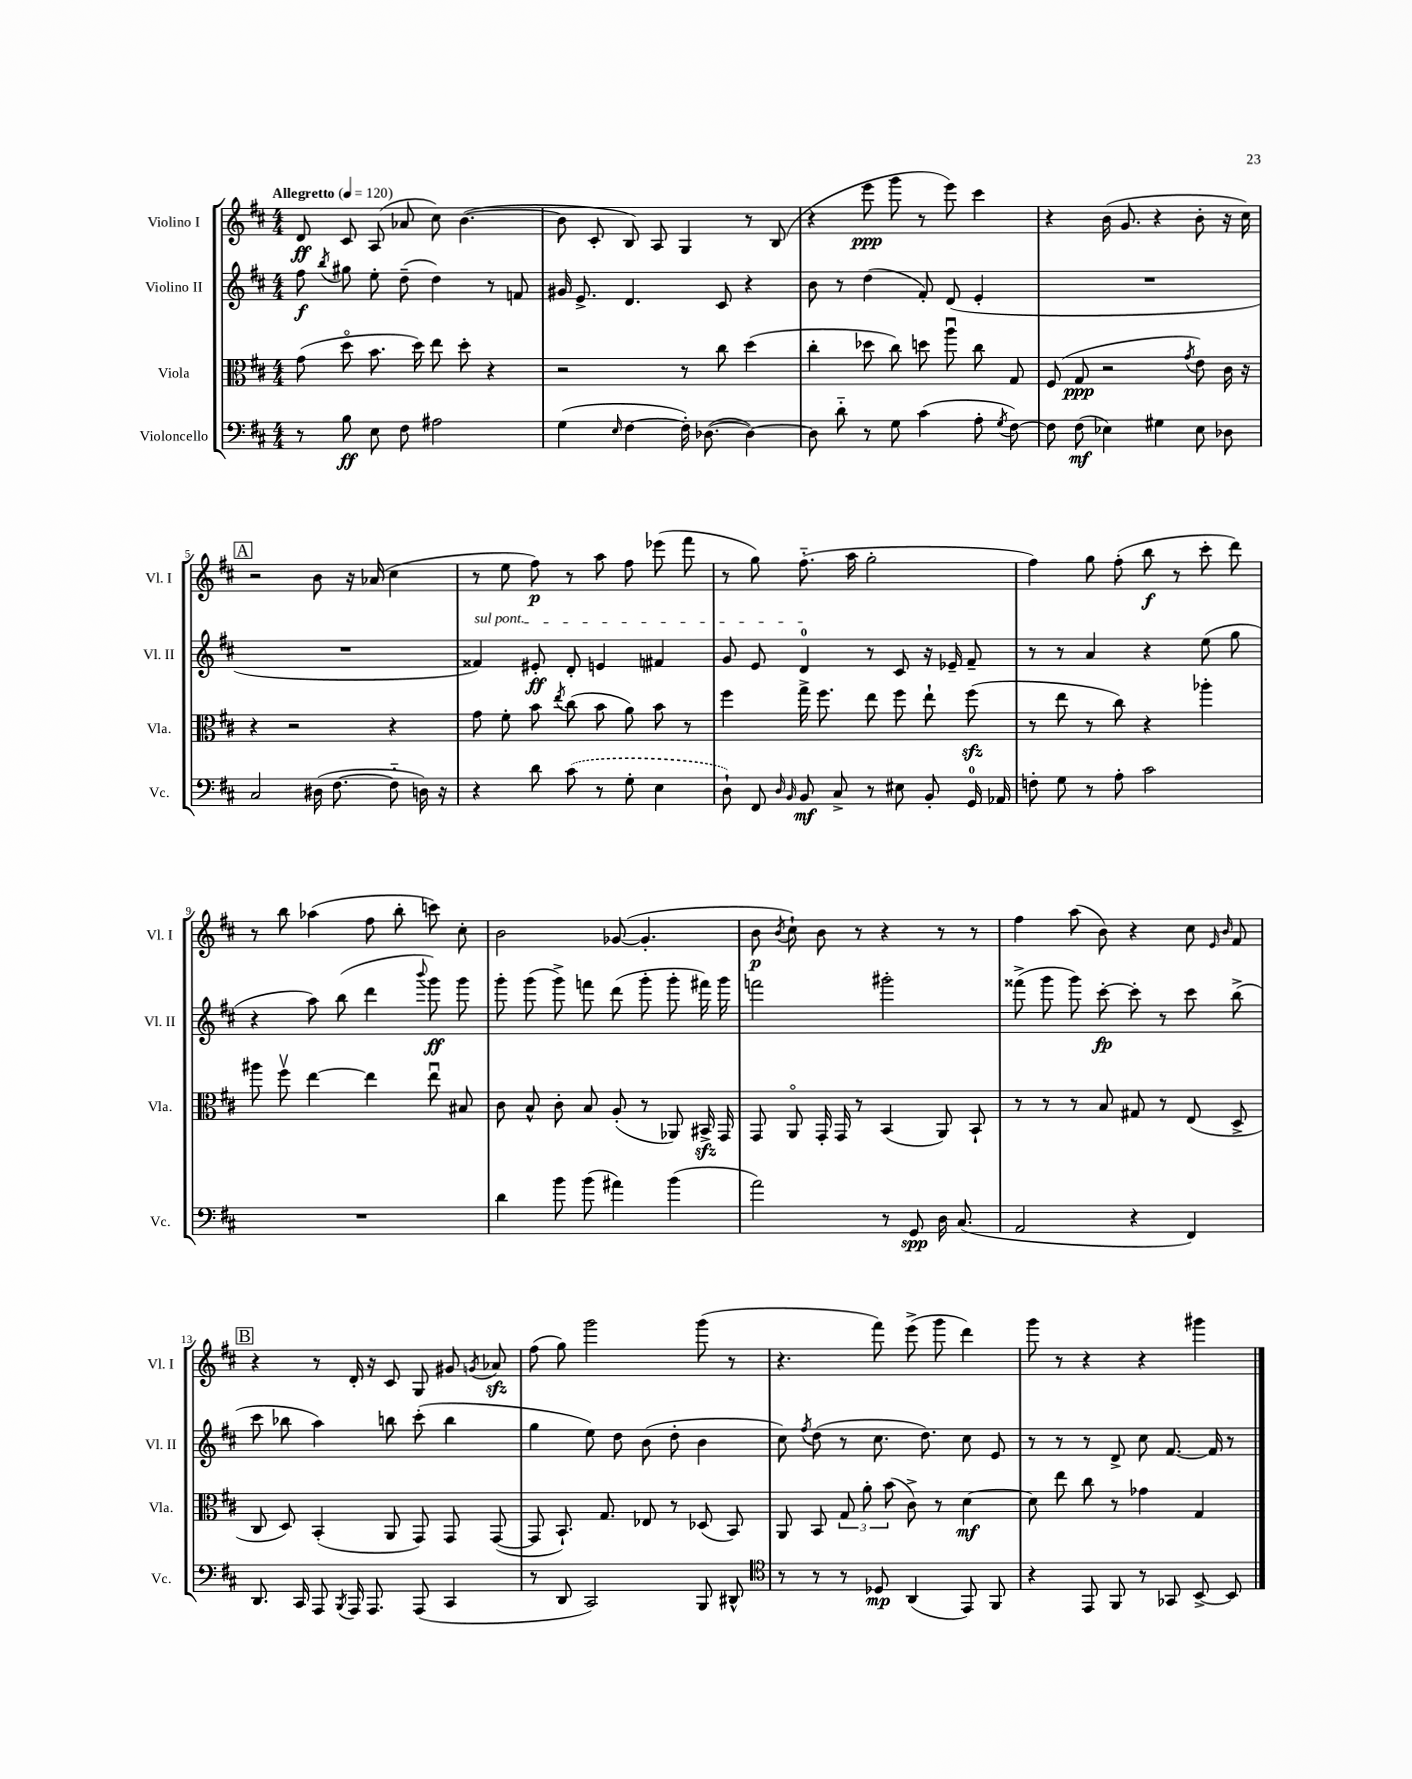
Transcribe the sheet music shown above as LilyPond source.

<<
\new StaffGroup <<
\new Staff = "s0" \with { instrumentName = "Violino I" shortInstrumentName = "Vl. I" } {
    \clef treble \key d \major \numericTimeSignature \time 4/4 \tempo "Allegretto" 4 = 120
    \autoBeamOff d'8\ff cis'8 a8( aes'8 cis''8) b'4.~( |
    b'8 cis'8-. b8) a8 g4 r8 b8( |
    r4 e'''8\ppp g'''8 r8 e'''8) cis'''4 |
    r4 b'16( g'8. r4 b'8-. r16 cis''16) |
    \mark \markup { \box "A" } r2 b'8 r16 aes'16( cis''4 |
    r8 e''8 fis''8\p) r8 a''8 fis''8 ees'''8( fis'''8 |
    r8 g''8) fis''8.-_( a''16 g''2-. |
    fis''4) g''8 fis''8-.( b''8\f r8 cis'''8-. d'''8) |
    r8 b''8 aes''4( fis''8 b''8-. c'''8) cis''8-. |
    b'2 ges'8~( ges'4.-. |
    b'8\p \acciaccatura { b'8 } cis''8-!) b'8 r8 r4 r8 r8 |
    fis''4 a''8( b'8) r4 cis''8 \grace { e'16 b'16 } fis'8 |
    \mark \markup { \box "B" } r4 r8 d'16-. r16 cis'8 g8 gis'8 \acciaccatura { g'8 } aes'8\sfz |
    fis''8( g''8) g'''2 g'''8( r8 |
    r4. fis'''8) e'''8->( g'''8 d'''4) |
    g'''8 r8 r4 r4 gis'''4 \bar "|." |
}
\new Staff = "s1" \with { instrumentName = "Violino II" shortInstrumentName = "Vl. II" } {
    \clef treble \key d \major \numericTimeSignature \time 4/4
    \autoBeamOff fis''8\f \acciaccatura { b''8 } gis''8 e''8-. d''8--( d''4) r8 f'8 |
    gis'16 e'8.-> d'4. cis'8 r4 |
    b'8 r8 d''4( fis'8-.) d'8( e'4-. |
    R1 |
    \mark \markup { \box "A" } R1 |
    \once \override TextSpanner.bound-details.left.text = \markup { \italic "sul pont." } fisis'4\startTextSpan) eis'8-.\ff d'8-. e'4 fis'4 |
    g'8 e'8 d'4-0\stopTextSpan r8 cis'8 r16 ees'16-- fis'8-- |
    r8 r8 a'4 r4 e''8( g''8 |
    r4 a''8) b''8( d'''4 \appoggiatura { b'''8 } g'''8\ff) g'''8 |
    g'''8-. g'''8( g'''8->) f'''8 d'''8( g'''8-. g'''8-. fis'''16) g'''16 |
    f'''2 gis'''2-. |
    fisis'''8->( g'''8 g'''8) cis'''8~-.\fp cis'''8-. r8 cis'''8 b''8->( |
    \mark \markup { \box "B" } cis'''8 bes''8 a''4) b''8 cis'''8-.( b''4 |
    g''4 e''8) d''8 b'8( d''8-. b'4 |
    cis''8) \acciaccatura { fis''8 } d''8( r8 cis''8. d''8.) cis''8 e'8 |
    r8 r8 r8 d'8-> cis''8 fis'8.~ fis'16 r8 \bar "|." |
}
\new Staff = "s2" \with { instrumentName = "Viola" shortInstrumentName = "Vla." } {
    \clef alto \key d \major \numericTimeSignature \time 4/4
    \autoBeamOff g'8( d''8\flageolet b'8. d''16) e''8 d''8-. r4 |
    r2 r8 cis''8 d''4( |
    cis''4-. des''8 cis''8) d''8 a''8\downbow cis''8 g8 |
    fis8( g8\ppp r2 \acciaccatura { g'8 } e'8) cis'16 r16 |
    \mark \markup { \box "A" } r4 r2 r4 |
    g'8 fis'8-. b'8 \acciaccatura { e''8 } cis''8( b'8 a'8) b'8 r8 |
    fis''4 g''16-> fis''8. e''8 fis''8 e''8-! fis''8\sfz( |
    r8 e''8 r8 cis''8) r4 aes''4-. |
    ais''8 fis''8\upbow e''4~ e''4 e''8\downbow bis8 |
    cis'8 b8-^ cis'8-. b8 a8-.( r8 aes,8) bis,16->\sfz g,16 |
    g,8 a,8\flageolet g,16-. g,16 r8 b,4( a,8) b,8-! |
    r8 r8 r8 b8 gis8 r8 e8( d8-> |
    \mark \markup { \box "B" } cis8 d8) b,4-.( a,8 g,8) g,8 g,8~( |
    g,8 b,8.-!) g8. ees8 r8 des8( b,8) |
    a,8 b,8 \tuplet 3/2 { g8 a'8-. b'8( } cis'8->) r8 d'4~\mf |
    d'8 e''8 cis''8 r8 ges'4 g4 \bar "|." |
}
\new Staff = "s3" \with { instrumentName = "Violoncello" shortInstrumentName = "Vc." } {
    \clef bass \key d \major \numericTimeSignature \time 4/4
    \autoBeamOff r8 b8\ff e8 fis8 ais2 |
    g4( \grace { e16 } fis4~ fis16-.) des8.~( des4~) |
    des8 d'8-_ r8 g8 cis'4( a8-. \acciaccatura { g8 } fis8~) |
    fis8 fis8\mf( ees4) gis4 ees8 des8 |
    \mark \markup { \box "A" } cis2 dis16( fis8.~ fis8-_ d16) r16 |
    r4 d'8 \once \slurDashed cis'8( r8 g8-. e4 |
    d8-!) fis,8 \grace { d16 b,16 } b,8\mf cis8-> r8 eis8 b,8-. g,16-0 aes,16 |
    f8-. g8 r8 a8-. cis'2 |
    R1 |
    d'4 b'8 b'8( ais'4) b'4( |
    a'2) r8 g,8\spp d16 cis8.( |
    a,2 r4 fis,4) |
    \mark \markup { \box "B" } d,8. cis,16 a,,8 \acciaccatura { b,,8 } a,,16 a,,8. a,,8( cis,4 |
    r8 d,8 cis,2) b,,8 dis,8-^ |
    \clef tenor r8 r8 r8 des8\mp a,4( e,8) fis,8 |
    r4 e,8 fis,8 r8 ges,8 b,8~-> b,8 \bar "|." |
}
>>
>>
